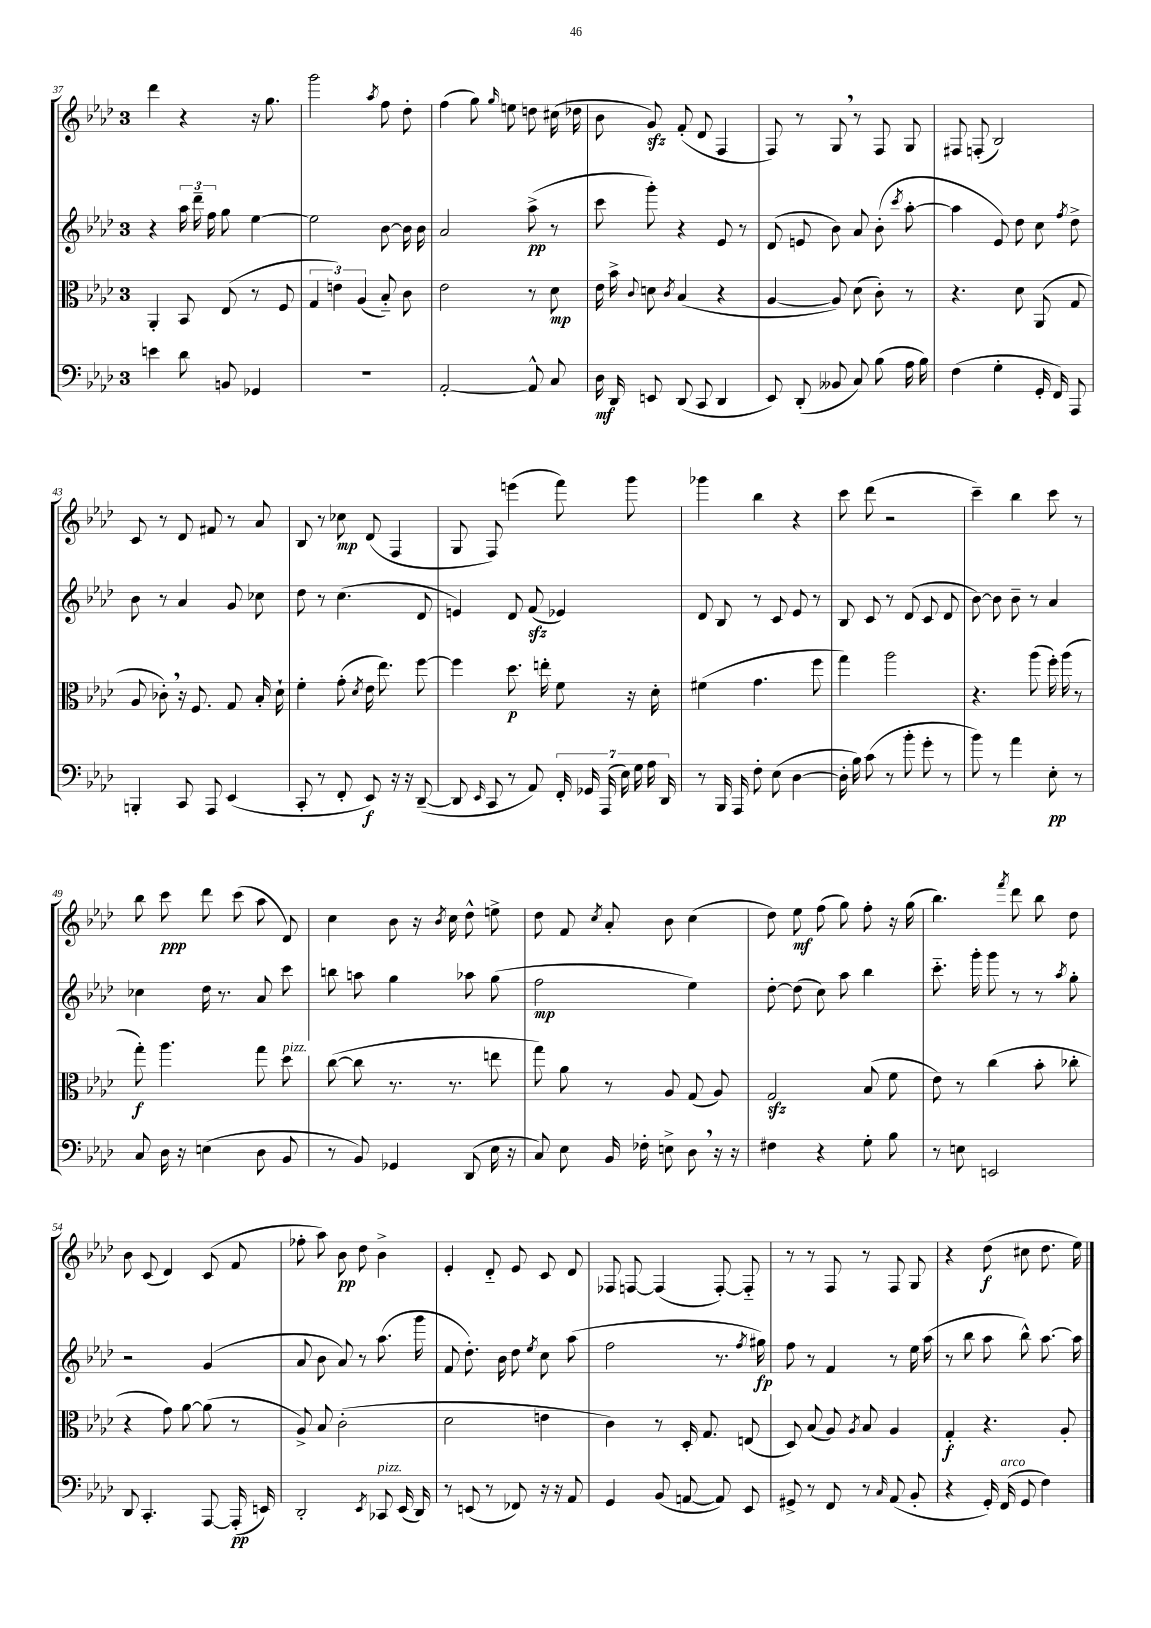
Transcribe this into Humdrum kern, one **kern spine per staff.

**kern	**kern	**kern	**kern
*staff4	*staff3	*staff2	*staff1
*clefF4	*clefC3	*clefG2	*clefG2
*k[b-e-a-d-]	*k[b-e-a-d-]	*k[b-e-a-d-]	*k[b-e-a-d-]
*M3/4	*M3/4	*M3/4	*M3/4
4e	4AA-'	4r	4ddd-
8d-	8BB-	24aa-	4r
.	.	24ddd-~	.
.	.	24ff	.
8BB	(8E-	8gg	.
4GG-	8r	[4ee-	16r
.	.	.	8.gg
.	8F	.	.
=	=	=	=
2.r	6G	2ee-]	2ggg
.	6e)	.	.
.	(6A-	.	.
.	.	.	8qaa-
.	8B-'~)	[8b-	8ff
.	8c	16b-]	8dd-'
.	.	16b-	.
=	=	=	=
[2AA-'	2e-	2a-	(4ff
.	.	.	8gg)
.	.	.	16qqgg
.	.	.	8ee
8AA-^^]	8r	(8aa-^	8dd
8C	8d-	8r	(16cc#
.	.	.	16dd-
=	=	=	=
16D-	16e-	8ccc	8b-
16DD-	16b-^	.	.
.	8qqc	.	.
8EE	8d	8ggg')	8g)
.	8qc	.	.
(8DD-	(4B-	4r	(8f'
8CC	.	.	8d-
4DD-	4r	8e-	4F
.	.	8r	.
=	=	=	=
8EE-)	[4A-	(8d-	8F)
(8DD-'	.	8e	8r
8BB--	8A-])	8b-)	8G
8C)	(8d-	8a-	8r
(8B-	8c')	(8b-'	8F
.	.	8qccc	.
16A-	8r	[8aa-'	8G
16B-)	.	.	.
=	=	=	=
(4F	4.r	4aa-]	8F#
.	.	.	(8F'
4G'	.	8e-)	2B-)
.	8d-	8dd-	.
16GG'	(8AA-	8cc	.
16FF)	.	.	.
.	.	8qff	.
8AAA-	8G	8dd-^	.
=	=	=	=
4BBB'	8A-	8b-	8c
.	8c-')	8r	8r
8CC	16r	4a-	8d-
.	8.F	.	.
8AAA-	.	.	8f#
(4EE-	8G	8g	8r
.	16B-'	8cc-	8a-
.	16d-`	.	.
=	=	=	=
8CC'	4f'	8dd-	8B-
8r	.	8r	8r
8FF'	(8g'	(4.cc	8cc-
.	8qd-	.	.
8EE-)	16e-	.	(8d-
.	8.ee-)	.	.
16r	.	.	4F
16r	.	.	.
([8DD-~	[8ff	8d-	.
=	=	=	=
8DD-]	4ff]	4e)	8G
16qqEE-	.	.	.
8CC	.	.	8F)
8r	8.dd-	8d-	(4eee
8AA-)	.	(8f	.
.	16ee'	.	.
28FF'	8f	4e-)	8fff)
28GG-	.	.	.
(28AAA-	.	.	.
28E-)	.	.	.
.	16r	.	8ggg
28G	.	.	.
28A-	.	.	.
.	16d-'	.	.
28DD-	.	.	.
=	=	=	=
8r	(4f#	8d-	4ggg-
16BBB-	.	8B-	.
16AAA-	.	.	.
8F'	4.g	8r	4bb-
(8E-	.	8c	.
[4D-	.	8e-	4r
.	8ff	8r	.
=	=	=	=
16D-']	4gg)	8B-	8ccc
16B-)	.	.	.
(8c	.	8c	(8ddd-
8r	2aa-	8r	2r
8b-'	.	(8d-	.
8g'	.	8c	.
8r	.	8d-	.
=	=	=	=
8b-)	4.r	[8b-)	4ccc~)
8r	.	8b-]	.
4a-	.	8b-~	4bb-
.	(8aa-	8r	.
8E-'	16ff')	4a-	8ccc
.	(16aa-	.	.
8r	8r	.	8r
=	=	=	=
8C	8gg')	4cc-	8bb-
16D-	4.aa-	.	8ccc
16r	.	.	.
(4E	.	16dd-	8ddd-
.	.	8.r	.
.	.	.	(8ccc
8D-	8gg	8a-	8aa-
8BB-	8dd-	8ccc	8d-)
=	=	=	=
8r	([8cc	8bb	4cc
8BB-)	8cc]	8aa	.
4GG-	8.r	4gg	8b-
.	.	.	16r
.	.	.	8qb-
.	8.r	.	16cc
(8DD-	.	8aa-	8dd-^^
16E-	8ee	(8gg	8ee^
16r	.	.	.
=	=	=	=
8C)	8gg)	2ff	8dd-
8E-	8a-	.	8f
.	.	.	8qcc
16BB-	8r	.	8a-'
16F-'	.	.	.
8E^	8A-	.	8b-
8D-	(8G	4ee-)	(4cc
16r	8A-)	.	.
16r	.	.	.
=	=	=	=
4F#	2G	[8dd-'	8dd-)
.	.	(8dd-]	8ee-
4r	.	8cc)	(8ff
.	.	8aa-	8gg)
8G'	(8B-	4bb-	8ff'
8B-	8f	.	16r
.	.	.	(16gg
=	=	=	=
8r	8e-)	8.ccc'~	4.bb-)
8E	8r	.	.
.	.	16ggg'	.
2EE	(4cc	8ggg	.
.	.	.	8qfff
.	.	8r	8ddd-
.	8b-'	8r	8bb-
.	.	8qaa-	.
.	8cc-'	8gg'	8dd-
=	=	=	=
8DD-	4r	2r	8b-
4.CC'	.	.	(8c
.	8g)	.	4d-)
.	[8a-	.	.
[8AAA-	(8a-]	(4g	(8c
(16AAA-']	8r	.	8f
16EE)	.	.	.
=	=	=	=
2DD-'	8A-^)	8a-	8ff-'
.	8B-	8b-	8aa-)
.	(2c'	8a-)	8b-
.	.	8r	8dd-
8qEE-	.	.	.
8CC-	.	(8.aa-	4b-^
(16EE-	.	.	.
16DD-)	.	16ggg	.
=	=	=	=
8r	2d-	8f	4e-'
(8EE	.	8.dd-')	.
8r	.	.	8d-'~
.	.	16b-	.
8FF-)	.	8dd-	8e-
.	.	8qee-	.
16r	4e	8cc	8c
16r	.	.	.
8AA-	.	(8aa-	8d-
=	=	=	=
4GG	4c)	2ff	8F-
.	.	.	[8F
(8BB-	8r	.	(4F]
[8AA	16D-'	.	.
.	8.G	.	.
8AA])	.	8.r	[8F')
8EE-	(8E	.	8F'~]
.	.	8qff	.
.	.	16gg#)	.
=	=	=	=
8GG#^	8D-)	8ff	8r
8r	(8B-	8r	8r
8FF	8A-)	4f	8F
.	8qA-	.	.
8r	8B-	.	8r
16qqC	.	.	.
(8AA-	4A-	8r	8F
8BB-'	.	16ee-	8G
.	.	(16aa-	.
=	=	=	=
4r	4G'	8r	4r
.	.	8bb-	.
16GG')	4.r	8aa-	(8dd-
(16FF	.	.	.
8GG	.	8bb-^^)	8cc#
4F)	.	[8.aa-	8.dd-
.	8A-'	.	.
.	.	16aa-]	16ee-)
==	==	==	==
*-	*-	*-	*-
